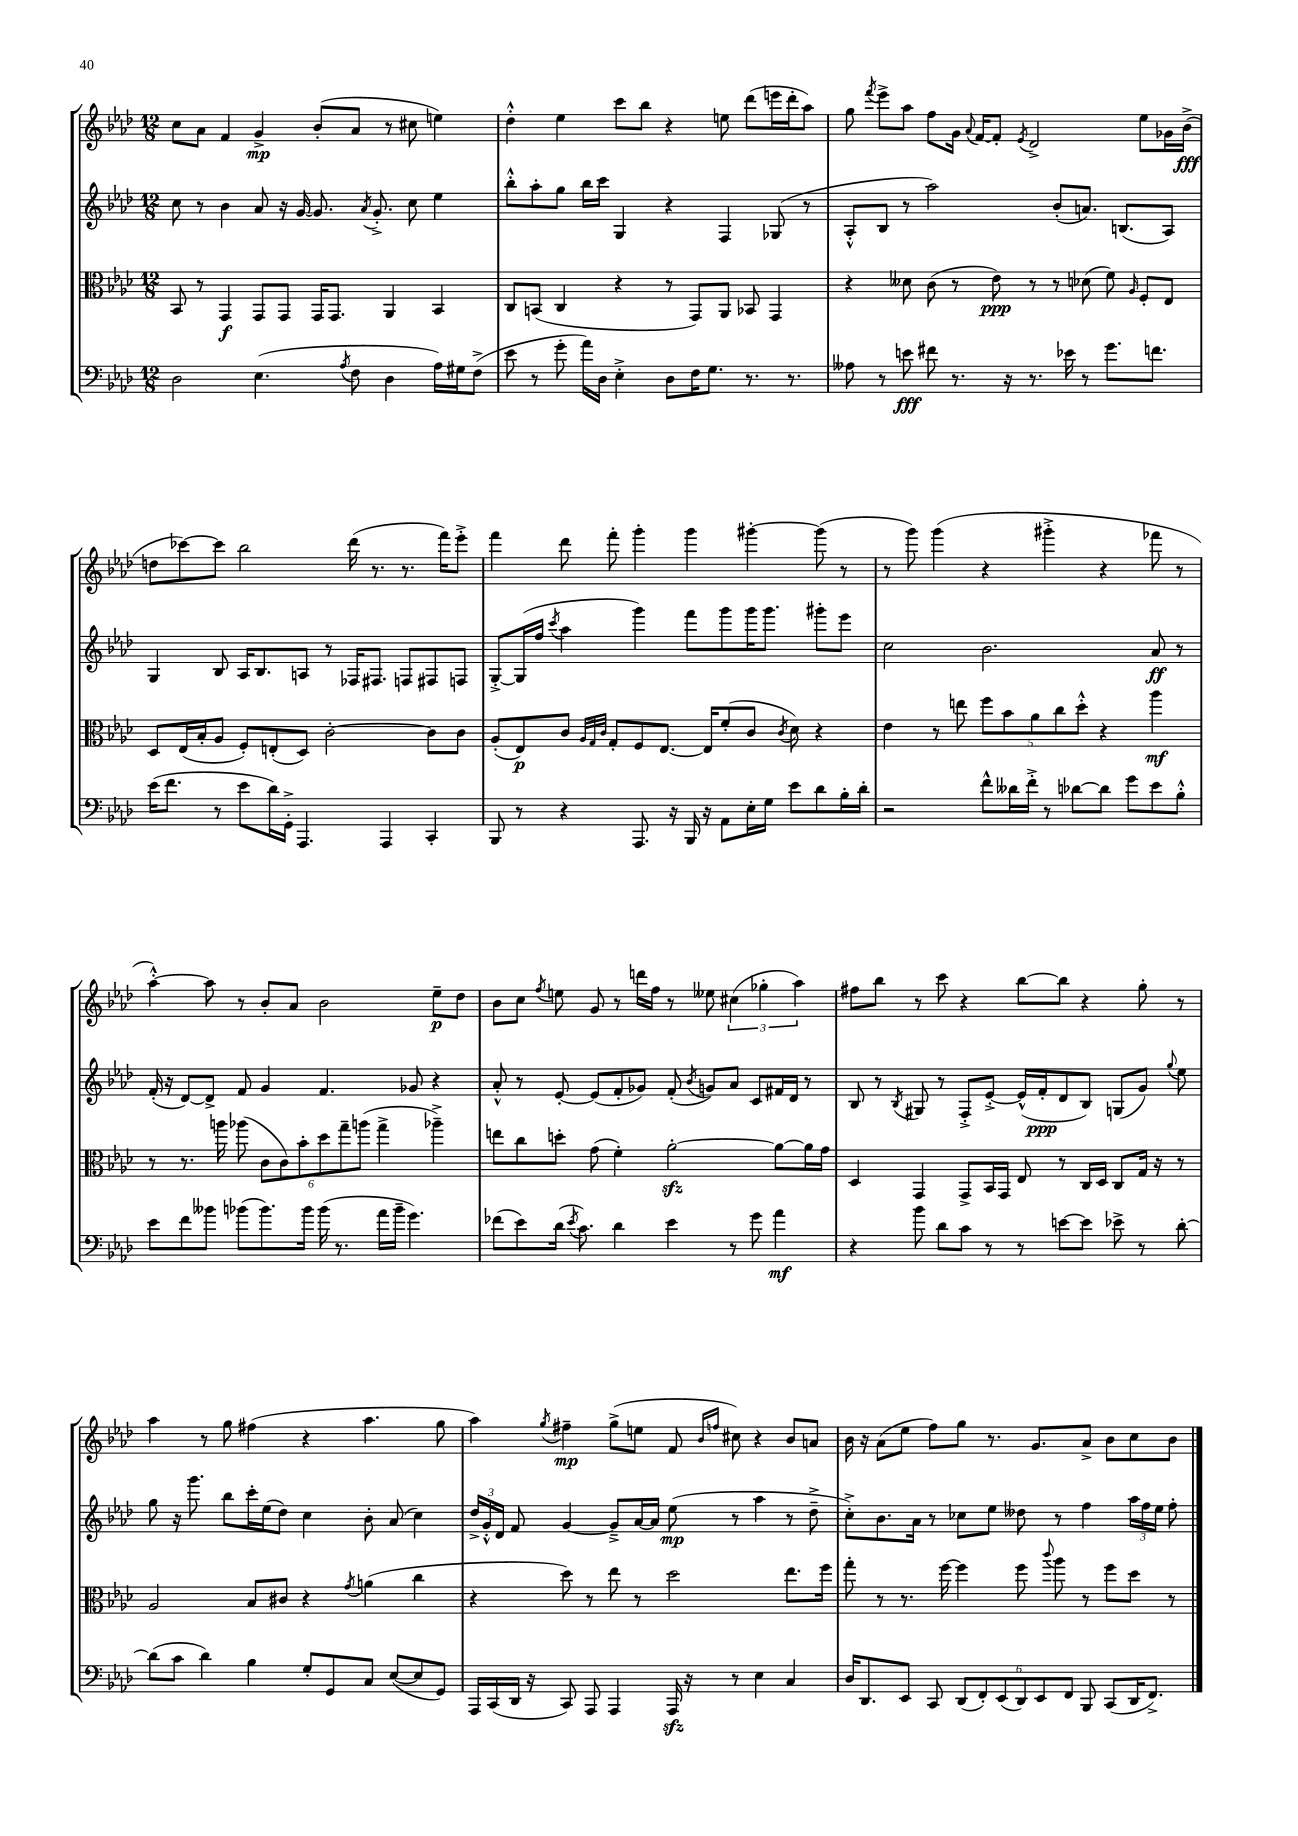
<<
\new StaffGroup <<
\new Staff = "s0" {
    \clef treble \key aes \major \numericTimeSignature \time 12/8
    \autoBeamOff c''8[ aes'8] f'4 g'4->\mp bes'8[-.( aes'8] r8 cis''8 e''4) |
    des''4-.-^ ees''4 c'''8[ bes''8] r4 e''8 des'''8[( e'''16 des'''16-. aes''8]) |
    g''8 \acciaccatura { f'''8 } ees'''8[-> aes''8] f''8[ g'16] \appoggiatura { aes'8 } f'16[~ f'8]-. \acciaccatura { ees'8 } des'2-> ees''8[ ges'16 bes'16]->\fff( |
    d''8[ ces'''8~) ces'''8] bes''2 des'''16( r8. r8. f'''16[) ees'''8]-.-> |
    f'''4 des'''8 f'''8-. g'''4-. g'''4 gis'''4~-. gis'''8( r8 |
    r8 g'''8) g'''4( r4 gis'''4-.-> r4 fes'''8 r8 |
    aes''4~-.-^) aes''8 r8 bes'8[-. aes'8] bes'2 ees''8[--\p des''8] |
    bes'8[ c''8] \acciaccatura { f''8 } e''8 g'8 r8 d'''16[ f''16] r8 eeses''8 \tuplet 3/2 { cis''4( ges''4-. aes''4) } |
    fis''8[ bes''8] r8 c'''8 r4 bes''8[~ bes''8] r4 g''8-. r8 |
    aes''4 r8 g''8 fis''4( r4 aes''4. g''8 |
    aes''4) \acciaccatura { g''8 } fis''4--\mp g''8[->( e''8] f'8 \grace { bes'16[ f''16] } cis''8) r4 bes'8[ a'8] |
    bes'16 r16 aes'8[( ees''8] f''8[) g''8] r8. g'8.[ aes'8]-> bes'8[ c''8 bes'8] \bar "|." |
}
\new Staff = "s1" {
    \clef treble \key aes \major \numericTimeSignature \time 12/8
    \autoBeamOff c''8 r8 bes'4 aes'8 r16 g'16~ g'8. \acciaccatura { aes'8 } g'8.-.-> c''8 ees''4 |
    bes''8[-.-^ aes''8-. g''8] bes''16[ c'''16] g4 r4 f4 ges8( r8 |
    aes8[-.-^ bes8] r8 aes''2) bes'8[-.( a'8.]) b8.[( aes8]) |
    g4 bes8 aes16[ bes8. a8] r8 fes16[ fis8.] f8[ fis8 f8] |
    g8[~-.-> g16( f''16] \acciaccatura { c'''8 } aes''4 g'''4) f'''8[ g'''8 g'''16 g'''8.] gis'''8[-. ees'''8] |
    c''2 bes'2. aes'8\ff r8 |
    f'16-.( r16 des'8[~) des'8]-> f'8 g'4 f'4. ges'8 r4 |
    aes'8-.-^ r8 ees'8~-. ees'8[( f'8-. ges'8]) f'8-.( \acciaccatura { bes'8 } g'8[) aes'8] c'8[ fis'16 des'16] r8 |
    bes8 r8 \acciaccatura { bes8 } gis8 r8 f8[-.-> ees'8]~-.-> ees'16[-^( f'16-.\ppp des'8 bes8]) g8[( g'8]) \appoggiatura { g''8 } ees''8 |
    g''8 r16 g'''8. bes''8[ c'''16-. ees''16( des''8]) c''4 bes'8-. aes'8( c''4) |
    \tuplet 3/2 { des''16[-> g'16-.-^ des'16] } f'8 g'4~ g'8[---> aes'16~ aes'16] ees''8\mp( r8 aes''4 r8 des''8---> |
    c''8[-.->) bes'8. aes'16] r8 ces''8[ ees''8] deses''8 r8 f''4 \tuplet 3/2 { aes''16[ f''16 ees''16] } f''8-. \bar "|." |
}
\new Staff = "s2" {
    \clef alto \key aes \major \numericTimeSignature \time 12/8
    \autoBeamOff bes,8 r8 g,4\f g,8[ g,8] g,16[ g,8.] aes,4 bes,4 |
    c8[ b,8]( c4 r4 r8 g,8[) aes,8] bes,8 g,4 |
    r4 deses'8 c'8( r8 ees'8\ppp) r8 r8 des'8( f'8) \grace { aes16 } f8[-. ees8] |
    des8[ ees16( bes16-. aes8] f8[-.) e8-.( des8]) c'2~-. c'8[ c'8] |
    aes8[-.( ees8\p) c'8] \grace { aes32[ g32 c'32] } g8[-. f8 ees8.]~ ees16[ f'8-.( c'8] \acciaccatura { c'8 } des'8) r4 |
    ees'4 r8 e''8 \tuplet 5/4 { f''8[ bes'8 aes'8 c''8 des''8]-.-^ } r4 aes''4\mf |
    r8 r8. a''16 aes''8( \tuplet 6/4 { c'8[ c'8) bes'8-. des''8 g''8-- a''8]( } g''4-> aes''4--->) |
    e''8[ c''8 d''8]-. g'8( f'4-.) aes'2~-.\sfz aes'8[~ aes'16 g'16] |
    des4 g,4 g,8[-> bes,16 g,16] ees8 r8 c16[ des16] c8[ g16] r16 r8 |
    aes2 bes8[ cis'8] r4 \acciaccatura { g'8 } a'4( c''4 |
    r4 des''8) r8 ees''8 r8 des''2 ees''8.[ f''16] |
    g''8-. r8 r8. f''16~ f''4 f''8 \appoggiatura { c'''8 } aes''8 r8 f''8[ des''8] r8 \bar "|." |
}
\new Staff = "s3" {
    \clef bass \key aes \major \numericTimeSignature \time 12/8
    \autoBeamOff des2 ees4.( \acciaccatura { aes8 } f8 des4 aes16[) gis16 f8]->( |
    ees'8 r8 g'8-. aes'16[) des16] ees4-.-> des8[ f16 g8.] r8. r8. |
    aeses8 r8 e'8\fff fis'8 r8. r16 r8. ees'16 r8 g'8.[ f'8.] |
    ees'16[( f'8.] r8 ees'8[ des'16) g,16]-.-> aes,,4. aes,,4 c,4-. |
    bes,,8 r8 r4 aes,,8. r16 bes,,16 r16 aes,8[ ees16-. g16] ees'8[ des'8 bes16-. des'16]-. |
    r2 f'8[-^ deses'16 f'16]-.-> r8 des'8[~ des'8] g'8[ ees'8 bes8]-.-^ |
    ees'8[ f'8 beses'8] bes'8[( bes'8.) bes'16] bes'16( r8. aes'16[ bes'16]-- g'4.) |
    fes'8[( ees'8) des'16]( \acciaccatura { ees'8 } c'8.) des'4 ees'4 r8 g'8 aes'4\mf |
    r4 bes'8 des'8[ c'8] r8 r8 e'8[~ e'8] ees'8-> r8 des'8~-. |
    des'8[( c'8] des'4) bes4 g8[-. g,8 c8] ees8[~( ees8 g,8]) |
    aes,,16[ c,16( des,16] r16 c,8) aes,,8 aes,,4 aes,,16\sfz r16 r8 ees4 c4 |
    des16[ des,8. ees,8] c,8 \tuplet 6/4 { des,8[( f,8-.) ees,8( des,8) ees,8 f,8] } bes,,8 c,8[( des,16 f,8.]->) \bar "|." |
}
>>
>>
\layout { \context { \Score \remove "Bar_number_engraver" } }
